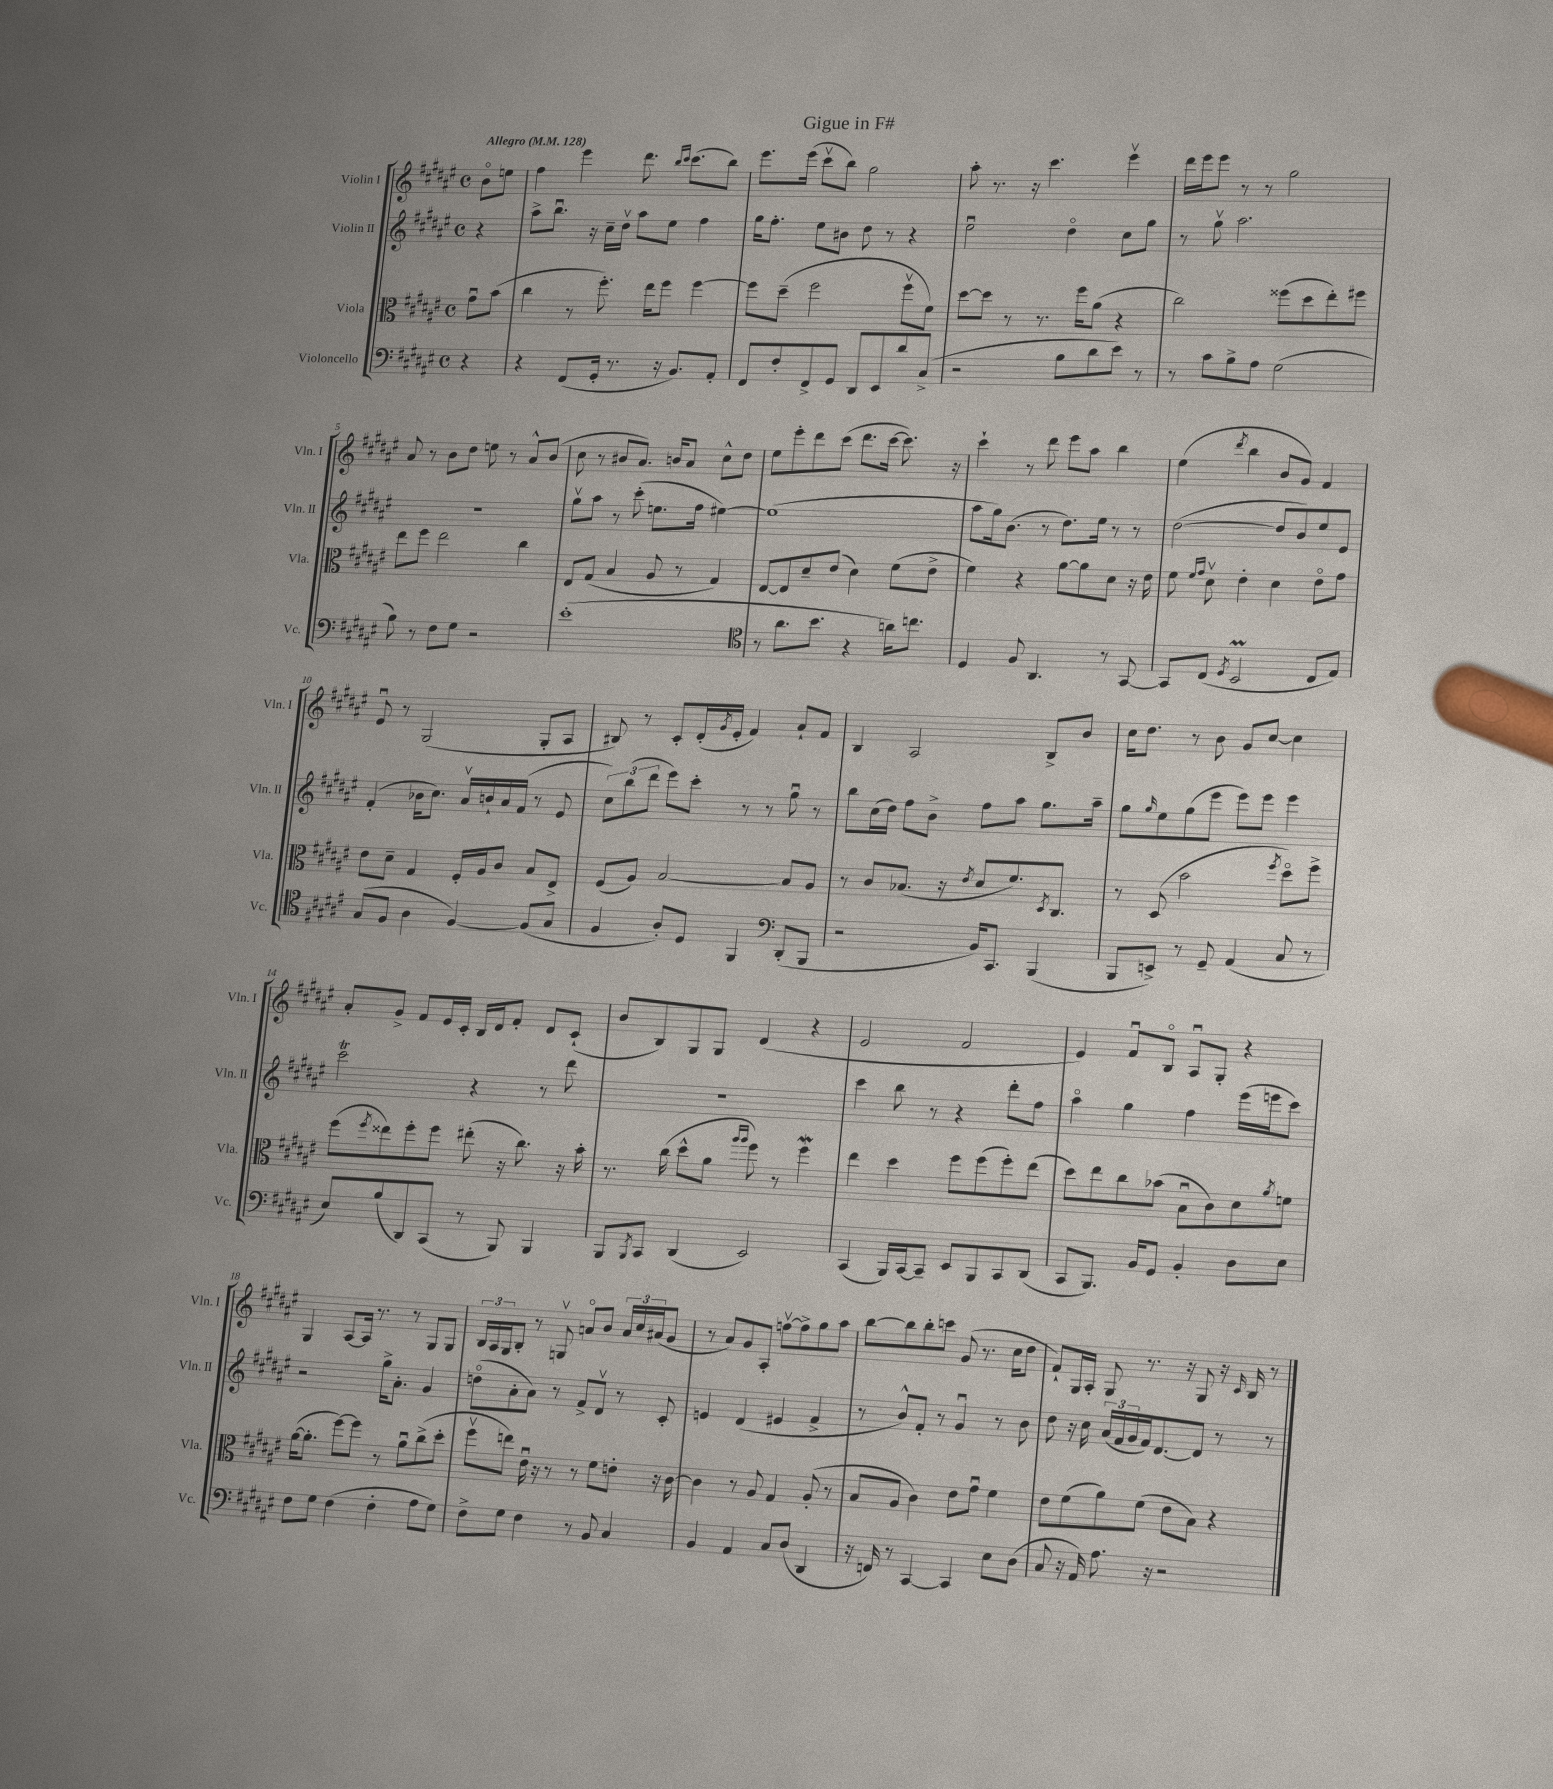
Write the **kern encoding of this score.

**kern	**kern	**kern	**kern
*part4	*part3	*part2	*part1
*staff4	*staff3	*staff2	*staff1
*I"Violoncello	*I"Viola	*I"Violin II	*I"Violin I
*I'Vc.	*I'Vla.	*I'Vln. II	*I'Vln. I
*clefF4	*clefC3	*clefG2	*clefG2
*k[f#c#g#d#a#e#]	*k[f#c#g#d#a#e#]	*k[f#c#g#d#a#e#]	*k[f#c#g#d#a#e#]
*M4/4	*M4/4	*M4/4	*M4/4
*met(c)	*met(c)	*met(c)	*met(c)
*MM128	*MM128	*MM128	*MM128
=	=	=	=
!	!	!	!LO:TX:a:B:t=Allegro
4r	8g#u\L	4r	8b\L
.	(8b\J	.	8een\J
=1	=1	=1	=1
4r	4cc#\	8aa#^\L	4ff#\
.	.	8.bbu\J	.
(8FF#/L	8r	.	4eee#\
.	.	16r	.
16GG#'/Jk	8.ff#'\)	16cc#~\LL	.
8.r	.	16dd#v\JJ	.
.	.	8aa#\L	8.ddd#\
.	16ee#\KL	.	.
16r	8ff#\J	8ee#\J	.
.	.	.	16qqbb/LL
.	.	.	16qqccc#/JJ
8.BB/L)	.	.	(8.ccc#\L
.	[4ff#\	4ff#\	.
8AA#'/J	.	.	8bb\J)
=2	=2	=2	=2
8FF#/L	8ff#\L]	16gg#\KL	8.eee#\L
.	.	8.ff#'\J	.
8F#'/	(8dd#~\J	.	.
.	.	.	(16eee#\Jk
8FF#^/	2ff#\	8ee#\L	8ccc#v\L
8GG#/J	.	8b#X\J	8bb\J)
8DD#/L	.	8dd#\	2gg#\
8EE#/	.	8r	.
8d#/	8ff#v\L	4r	.
(8C#^/J	8f#\J)	.	.
=3	=3	=3	=3
2r	[8dd#\L	2ee#u\	8aa#'\
.	8dd#\J]	.	8.r
.	8r	.	.
.	.	.	16r
.	8.r	.	4.ccc#\
8B\L	.	4dd#\	.
.	16ff#\KL	.	.
8d#\	(8a#\J	.	.
8e#\J)	4r	8cc#\L	4eee#v\
8r	.	8gg#\J	.
=4	=4	=4	=4
8r	2cc#\)	8r	16ddd#\LL
.	.	.	16eee#\J
8c#\L	.	8gg#v\	8eee#\J
8B^\	.	2.aa#\	8r
8A#\J	.	.	8r
(2G#\	(8ff##X\L	.	2gg#\
.	8dd#\	.	.
.	8ee#'\)	.	.
.	8ff#X\J	.	.
!!LO:LB:g=z
=5	=5	=5	=5
8B\)	8ee#\L	1r	8a#/
8r	8ff#\J	.	8r
8F#\L	2ee#\	.	8b\L
8G#\J	.	.	8dd#\J
2r	.	.	8een\
.	.	.	8r
.	4cc#\	.	8a#^^/L
.	.	.	(8b/J
=6	=6	=6	=6
(1e#'	8E#/L	8gg#v\L	8cc#\
.	(8G#/J	8aa#\J	8r
.	4B/	8r	8b#X/L
.	.	(8ccc#'\	8.a#/J)
.	8A#/	8.een\L	.
.	.	.	16bn/KL
.	8r	.	8a#/J
.	.	16ff#\Jk	.
.	4G#/)	[4ee#X\)	8cc#^^\L
.	.	.	8dd#\J
=7	=7	=7	=7
*clefC4	*	*	*
8r	[8E#/L	(1ee#]	8ee#\L
8.a#\L	8E#/]	.	8eee#'\
.	8d#~/	.	8ddd#\
8.b\J	.	.	.
.	(8e#/J	.	(8ccc#\J
4r	4d#\)	.	8.ddd#\L
.	.	.	[16ccc#\Jk
16an\KL)	(8f#\L	.	8.ccc#\])
8.ccn\J	.	.	.
.	8e#^\J	.	.
.	.	.	16r
=8	=8	=8	=8
4D#/	4f#\)	8aa#\L	4ccc#`\
.	.	16gg#\k)	.
.	.	(8.b\J	.
8F#/	4r	.	8r
4.AA#/	.	8r	8ddd#\
.	[8a#\L	8.dd#\L)	8eee#\L
.	8a#\]	.	8aa#\J
.	.	16ee#\Jk	.
8r	8d#\J	8r	4bb\
[8GG#/	16r	8r	.
.	16e#\	.	.
=9	=9	=9	=9
8GG#/L]	8f#\	([2dd#\	(4ee#\
.	16qqf#/LL	.	.
.	16qqg#/JJ	.	.
(8C#/J	8d#v\	.	.
8qD#/	.	.	8qddd#/
2BBM/	4e#'\	.	4bb\
.	4d#\	8dd#/L]	8b/L
.	.	8b/)	8g#/J)
8C#/L	8e#\L	8ee#/	4f#/
8E#/J)	8g#\J	8e#/J	.
!!LO:LB:g=z
=10	=10	=10	=10
(8G#/L	8e#\L	(4f#'/	8e#u/
8F#/J	8d#~\J	.	8r
4A#\	4G#/	16b-X\KL	(2G#/
.	.	8.cc#\J)	.
[4F#/)	16F#'/LL	16a#v/LL	.
.	16A#/J	16bn`/	.
.	8c#/J	16a#/	.
.	.	(16f#/JJ	.
(8F#/L]	8B/L	8r	8G#'/L
8G#/J	8E#^/J	8e#/	8A#/J
=11	=11	=11	=11
4F#/	(8F#/L	12cc#\L)	8B#X/)
.	.	(12bb\	.
.	8A#/J)	.	8r
.	.	12ddd#\J	.
8A#'/L)	[2B/	8eee#\L)	8c#'/L
8D#/J	.	8ccc#'\J	(16d#'/L
.	.	.	8qg#/
.	.	.	16e#'/JJ
4FF#/	.	8r	4f#/)
.	.	8r	.
*clefF4	*	*	*
(8DD#'/L	8B/L]	8gg#u\	8a#`/L
8BBB/J	8A#/J	8r	8f#/J
=12	=12	=12	=12
2r	8r	8bb\L	4B/
.	8c#/L	(16cc#\L	.
.	.	16dd#\JJ)	.
.	(8.B-X/J	8ff#\L	2A#/
.	.	8b^\J	.
.	16r	.	.
.	8qe#/	.	.
16BB/KL)	8d#/L	8ff#\L	.
8.CC#/J	.	.	.
.	8.f#/)	8aa#\J	.
(4BBB/	.	8.gg#\L	8B^/L
.	8qD#/	.	.
.	8.C#/J	.	.
.	.	.	8b/J
.	.	16aa#~\Jk	.
=13	=13	=13	=13
8BBB/L	8r	8gg#\L	16cc#\KL
.	.	.	8.dd#\J
.	.	16qqgg#/	.
8EEn^/J)	(8D#/	8ee#\	.
8r	2b\	(8gg#\	8r
8GG#~/	.	8eee#\J	8b\
(4AA#/	.	8eee#\L)	8g#/L
.	.	8eee#\J	[8cc#/J
.	8qff#/	.	.
8C#/	8dd#\L)	4eee#\	4cc#\]
8r	8ff#^\J	.	.
!!LO:LB:g=z
=14	=14	=14	=14
8E#/L)	(8ff#\L	2ccc#T\	8a#'/L
.	8qff#/	.	.
(8B/	8ee##X\)	.	8g#^/J
8DD#/)	8ff#'\	.	8f#/L
(8CC#/J	8ff#\J	.	16e#/L
.	.	.	16c#'/JJ
8r	(8ee#X'\	4r	16B/LL
.	.	.	16d#/J
8BBB/)	16r	.	8f#'/J
.	8.cc#\)	.	.
4BBB/	.	8r	8d#/L
.	16r	8ddd#\	(8c#`/J
.	16b'\	.	.
=15	=15	=15	=15
8BBB/L	8.r	1r	8b/L
8qBBB/	.	.	.
8CC#/J	.	.	8B/)
.	(16cc#\	.	.
(4DD#/	8dd#^^\L	.	8G#/
.	8a#\J	.	8G#/J
.	16qqaa#/LL	.	.
.	16qqaa#/JJ	.	.
2EE#/)	8ff#\)	.	(4d#/
.	8r	.	.
.	4ff#w\	.	4r
=16	=16	=16	=16
(4CC#/	4ee#\	4ccc#\	2e#/
16BBB/LL)	4dd#\	8bb\	.
[16CC#/J	.	.	.
8CC#~/J]	.	8r	.
8EE#/L	8ff#\L	4r	2f#/
8BBB/	(8ff#\	.	.
8CC#/	8ff#'\)	8ddd#'\L	.
(8DD#/J	(8ee#\J	8ff#\J	.
=17	=17	=17	=17
8CC#/L	8dd#\L)	4aa#\	4e#/)
8.BBB/J)	8ee#\	.	.
.	8cc#\	4gg#\	8f#u/L
16BB/KL	.	.	.
8GG#/J	(8b-X\J	.	8B/J
4BB'/	8Bu\L	4ff#\	8A#u/L
.	8c#\)	.	8G#'/J
8D#\L	8d#\	(16eee#\LL	4r
.	.	16eeen\J	.
.	8qa#/	.	.
8E#\J	8fn\J	8ccc#\J)	.
!!LO:LB:g=z
=18	=18	=18	=18
8F#\L	([16a#\KL	2r	4G#/
.	8.a#'\J]	.	.
8G#\J	.	.	.
(4F#\	[8ff#\L)	.	[8A#/L
.	8ff#\J]	.	16A#/Jk]
.	.	.	8.r
4F#'\	8r	16gg#^\KL	.
.	.	8.a#'\J	.
.	8a#u\L	.	8r
8A#\L	(8cc#^\	4g#/	8G#/L
8G#\J)	8dd#'\J	.	8G#/J
=19	=19	=19	=19
8F#^\L	8ff#v\L	(8ddn\L	24B/LL
.	.	.	24A#/
.	.	.	24G#/J
8G#\J	8een\J)	8a#'\	8B'/J
4F#\	16e#u\	8a#\J)	8r
.	16r	.	.
.	8r	8r	8Gnv/
8r	8r	8f#^/L	8an/L
8BB/	8f#\L	8d#v/J	8b/J
4C#/	8en'\J	8r	24a/LL
.	.	.	24cc#/
.	.	.	(24a#X/J
.	16r	8c#'/	8g#/J
.	[16c#\	.	.
=20	=20	=20	=20
4BB/	4c#\]	4en/	8r
.	.	.	8a#/L)
4AA#/	8r	(4d#/	8g#/
.	8A#/	.	8A#'/J
8C#/L	4G#/	4e#X/	[8ffnv\L
(8D#/J	.	.	8ff^\]
4DD#/	(8A#'/	4f#^/	8gg#\
.	8r	.	8aa#\J
=21	=21	=21	=21
16r	8B/L	8r	[8bb\L
16FFn/)	.	.	.
8r	8A#/J	8b^^/L)	8bb\]
[4CC#/	4c#\)	8f#'/J	8bb'\
.	.	8r	8cccn\J
4CC#/]	8e#\L	4g#u/	(8g#/
.	8g#u\J	.	8.r
8E#\L	4f#\	8r	.
.	.	.	16cc#\KL
(8D#\J	.	8b\	8dd#\J
=22	=22	=22	=22
8C#/	8e#\L	8dd#\	8f#`/L)
16r	(8f#\	16r	16G#/L
16AA#/)	.	16cc#\	16A#'/JJ
8.A#\	8a#\)	(24a#/LL	8G#/
.	.	24f#/	.
.	.	24g#/	.
.	(8f#\J	16f#/J)	8.r
16r	.	[8.d#/	.
2r	8e#\L	.	.
.	.	.	16r
.	8B\J)	8d#/J]	8G#/
.	4r	8r	16r
.	.	.	16qqc#/
.	.	.	16B/
.	.	8r	8r
==	==	==	==
*-	*-	*-	*-
